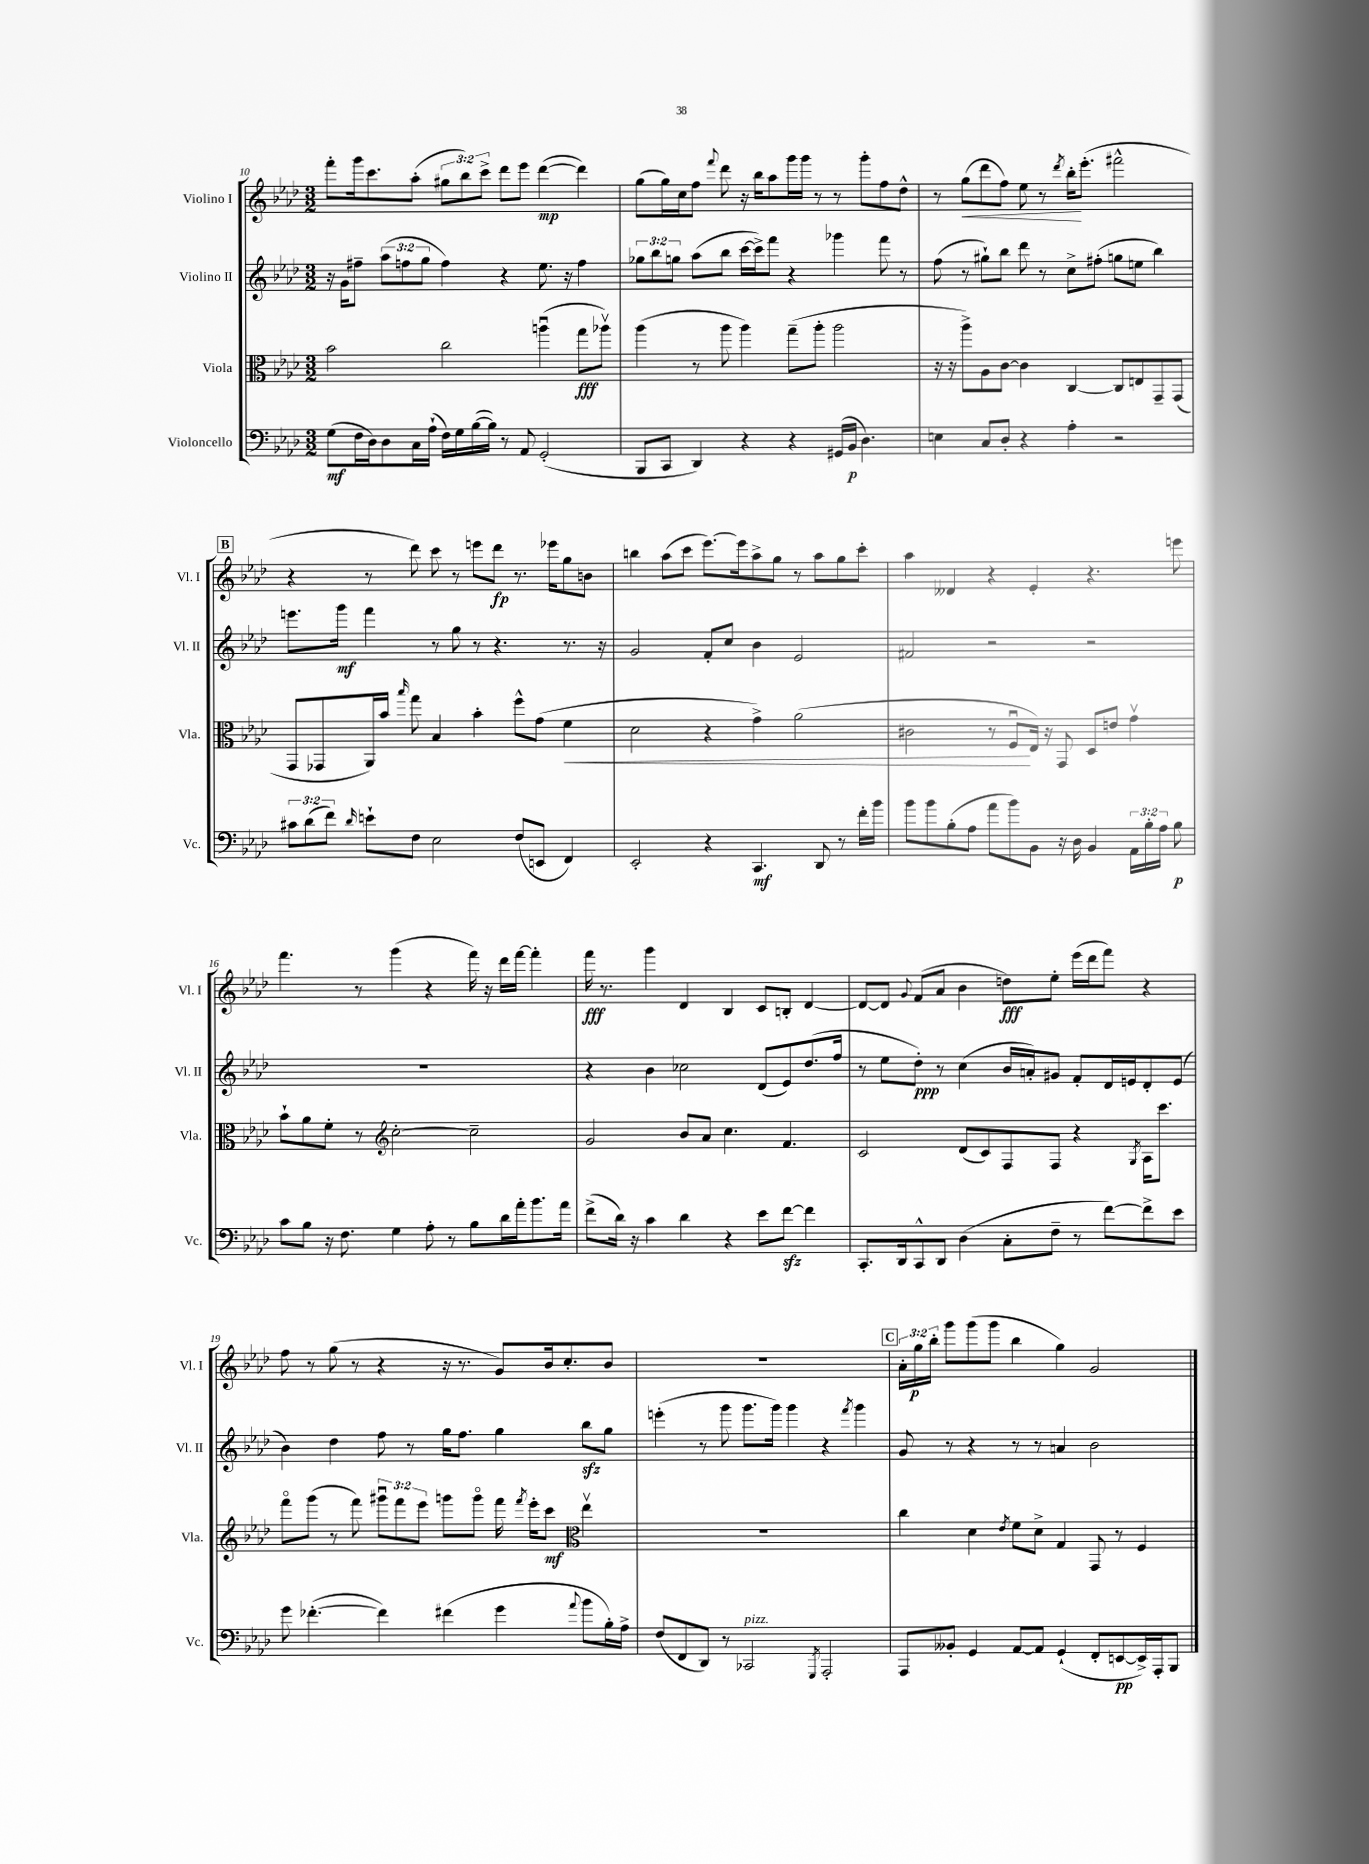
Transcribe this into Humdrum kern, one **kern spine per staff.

**kern	**dynam	**kern	**dynam	**kern	**dynam	**kern	**dynam
*part4	*part4	*part3	*part3	*part2	*part2	*part1	*part1
*staff4	*staff4	*staff3	*staff3	*staff2	*staff2	*staff1	*staff1
*I"Violoncello	*	*I"Viola	*	*I"Violino II	*	*I"Violino I	*
*I'Vc.	*	*I'Vla.	*	*I'Vl. II	*	*I'Vl. I	*
*clefF4	*	*clefC3	*	*clefG2	*	*clefG2	*
*k[b-e-a-d-]	*	*k[b-e-a-d-]	*	*k[b-e-a-d-]	*	*k[b-e-a-d-]	*
*M3/2	*	*M3/2	*	*M3/2	*	*M3/2	*
=10	=10	=10	=10	=10	=10	=10	=10
(8G\L	mf	2b-\	.	16r	.	8fff'\L	.
.	.	.	.	16g\KL	.	.	.
16F\L	.	.	.	8ff#X~\J	.	16ggg\k	.
16D-\J)	.	.	.	.	.	8.ccc\	.
8D-\	.	.	.	(12aa-\L	.	.	.
.	.	.	.	12ffn\	.	.	.
16C\L	.	.	.	.	.	(8aa-'\J	.
.	.	.	.	12gg\J	.	.	.
(16A-`\JJ	.	.	.	.	.	.	.
16F\LL)	.	2cc\	.	4ff\)	.	12gg#X\L	.
16G\	.	.	.	.	.	.	.
.	.	.	.	.	.	12bb-\)	.
([16B-\	.	.	.	.	.	.	.
.	.	.	.	.	.	12ccc^\J	.
16B-\JJ])	.	.	.	.	.	.	.
8r	.	.	.	4r	.	8ddd-\L	.
8AA-/	.	.	.	.	.	8eee-\J	.
(2GG'/	.	(4aanu\	.	8.ee-\	.	([4ddd-\	mp
.	.	.	.	16r	.	.	.
.	.	8gg\L	fff	4ff\	.	4ddd-\])	.
.	.	8aa-Xv\J)	.	.	.	.	.
=11	=11	=11	=11	=11	=11	=11	=11
8BBB-/L	.	(4aa-\	.	12gg-X\L	.	(8gg\L	.
.	.	.	.	12bb-\	.	.	.
8CC/J	.	.	.	.	.	16gg\L)	.
.	.	.	.	12ggn\J	.	.	.
.	.	.	.	.	.	16cc\J	.
4DD-/)	.	8r	.	(8aa-\L	.	8ff\J	.
.	.	.	.	.	.	8qqfff/	.
.	.	8aa-\	.	8bb-\J	.	8ddd-\	.
4r	.	4aa-\)	.	[16ccc\LL	.	16r	.
.	.	.	.	16ccc^\J])	.	16bb-\KL	.
.	.	.	.	8fff\J	.	8aa-\	.
4r	.	(8gg~\L	.	4r	.	16ggg\L	.
.	.	.	.	.	.	16ggg\JJ	.
.	.	8aa-'\J	.	.	.	8r	.
(16GG#X/LL	.	2aa-\	.	4ggg-X\	.	8r	.
16BB-/JJ	p	.	.	.	.	.	.
4.D-\)	.	.	.	.	.	8ggg'\L	.
.	.	.	.	8fff\	.	8ff\	.
.	.	.	.	8r	.	8dd-^^\J	.
=12	=12	=12	=12	=12	=12	=12	=12
4En\	.	16r	.	(8ff\	.	8r	.
.	.	16r	.	.	.	.	.
!	!	!	!	!	!	!	!LO:HP:b
.	.	8aa-^\L)	.	8r	.	(8gg\L	<
8C/L	.	8A-\	.	8gg#X`\L)	.	8ddd-\	.
8D-'/J	.	[8c\J	.	8bb-\J	.	8ff\J)	.
4r	.	4c\]	.	8ddd-\	.	8ee-\	.
.	.	.	.	8r	.	8r	.
.	.	.	.	.	.	8qddd-/	.
4A-'\	.	[4C/	.	8cc^\L	.	16bb-'\KL	.
.	.	.	.	.	.	(8.eee-'\J	[
.	.	.	.	(8ff#X'\J	.	.	.
2r	.	8C/L]	.	8ggn\L	.	2fff#X^^\	.
.	.	8En/	.	8een\J	.	.	.
.	.	8GG~/	.	4bb-\)	.	.	.
.	.	(8GG/J	.	.	.	.	.
!!LO:LB:g=z
!!LO:REH:place=s1:t=B
=13	=13	=13	=13	=13	=13	=13	=13
12c#X\L	.	8GG/L	.	8.eeen\L	.	4r	.
(12d-\	.	.	.	.	.	.	.
.	.	8GG-X/	.	.	.	.	.
12f\J)	.	.	.	.	.	.	.
.	.	.	.	16ggg\Jk	mf	.	.
16qqd-/	.	.	.	.	.	.	.
8en`\L	.	16AA-/L)	.	4fff\	.	8r	.
.	.	16b-/JJ	.	.	.	.	.
.	.	16qqbb-/	.	.	.	.	.
8F\J	.	8gg\	.	.	.	8ddd-\)	.
2E-\	.	4B-/	.	8r	.	8ccc\	.
.	.	.	.	8gg\	.	8r	.
.	.	4b-'\	.	8r	.	8eeen\L	.
.	.	.	.	4.r	.	8ddd-\J	fp
(8F/L	.	8ff^^\L	.	.	.	8.r	.
8EEn/J	.	(8g\J	.	.	.	.	.
.	.	.	.	.	.	16eee-X\KL	.
!	!	!	!LO:HP:b	!	!	!	!
4FF/)	.	4f\	<	8.r	.	8gg\	.
.	.	.	.	.	.	8bn\J	.
.	.	.	.	16r	.	.	.
=14	=14	=14	=14	=14	=14	=14	=14
2EE-'/	.	2d-\	.	2g/	.	4bbn\	.
.	.	.	.	.	.	(8aa-\L	.
.	.	.	.	.	.	8ccc\J	.
4r	.	4r	.	8f'/L	.	[8.eee-\L)	.
.	.	.	.	8cc/J	.	.	.
.	.	.	.	.	.	16eee-\k]	.
4.CC/	mf	4g^\)	.	4b-\	.	8aa-^\	.
.	.	.	.	.	.	8gg\J	.
.	.	(2a-\	.	2e-/	.	8r	.
8DD-/	.	.	.	.	.	8aa-\L	.
8r	.	.	.	.	.	8gg\	.
16f'\LL	.	.	.	.	.	8ccc'\J	.
16b-\JJ	.	.	.	.	.	.	.
=15	=15	=15	=15	=15	=15	=15	=15
8b-\L	.	2c#X\	.	2f#X/	.	4aa-\	.
8b-\	.	.	.	.	.	.	.
(8B-'\	.	.	.	.	.	4d--X/	.
8A-\J	.	.	.	.	.	.	.
8a-\L	.	8r	.	2r	.	4r	.
8b-\)	.	8Fu/L	.	.	.	.	.
8BB-\J	.	16E-/Jk)	[	.	.	4e-'/	.
.	.	16r	.	.	.	.	.
16r	.	8GG/	.	.	.	.	.
16D-\	.	.	.	.	.	.	.
4BB-/	.	8D-/L	.	2r	.	4.r	.
.	.	8en/J	.	.	.	.	.
24AA-\LL	.	4gv\	.	.	.	.	.
24B-'\	.	.	.	.	.	.	.
24A-\JJ	.	.	.	.	.	.	.
8B-\	p	.	.	.	.	8eeen\	.
!!LO:LB:g=z
=16	=16	=16	=16	=16	=16	=16	=16
8c\L	.	8b-`\L	.	1.r	.	4.fff\	.
8B-\J	.	8a-\	.	.	.	.	.
16r	.	8f'\J	.	.	.	.	.
8.F\	.	.	.	.	.	.	.
.	.	8r	.	.	.	8r	.
*	*	*clefG2	*	*	*	*	*
4G\	.	[2cc'\	.	.	.	(4ggg\	.
8A-'\	.	.	.	.	.	4r	.
8r	.	.	.	.	.	.	.
8B-\L	.	2cc~\]	.	.	.	16fff\)	.
.	.	.	.	.	.	16r	.
16d-\L	.	.	.	.	.	16ddd-\LL	.
16a-'\J	.	.	.	.	.	[16fff\JJ	.
8.b-\	.	.	.	.	.	4fff'\]	.
16a-\Jk	.	.	.	.	.	.	.
=17	=17	=17	=17	=17	=17	=17	=17
(8f^\L	.	2g/	.	4r	.	16fff\	fff
.	.	.	.	.	.	8.r	.
16d-\Jk)	.	.	.	.	.	.	.
16r	.	.	.	.	.	.	.
4c\	.	.	.	4b-\	.	4ggg\	.
4d-\	.	8b-/L	.	2cc-X\	.	4d-/	.
.	.	8a-/J	.	.	.	.	.
4r	.	4.cc\	.	.	.	4B-/	.
8e-\L	.	.	.	(8d-/L	.	8c/L	.
[8fzz\J	.	4.f/	.	8e-/)	.	8Bn'/J	.
4f\]	.	.	.	(8.dd-/	.	[4d-/	.
.	.	.	.	16ff/Jk	.	.	.
=18	=18	=18	=18	=18	=18	=18	=18
8.CC'/L	.	2c/	.	8r	.	8d-/L_	.
.	.	.	.	8ee-\L	.	8d-/J]	.
16DD-/k	.	.	.	.	.	.	.
.	.	.	.	.	.	8qqg/	.
8CC^^/	.	.	.	8dd-'\J)	ppp	(8f/L	.
8DD-/J	.	.	.	8r	.	8a-/J	.
(4D-\	.	(8d-/L	.	(4cc\	.	4b-\	.
.	.	8c/)	.	.	.	.	.
8C'\L	.	8F/	.	16b-/LL	.	8ddn\L)	fff
.	.	.	.	16an'/J)	.	.	.
8F~\J	.	8F/J	.	8g#X/J	.	8ee-'\J	.
8r	.	4r	.	8f'/L	.	(16eee-\LL	.
.	.	.	.	.	.	16ddd-\J	.
[8f\L)	.	.	.	16d-/L	.	8fff\J)	.
.	.	.	.	16en/J	.	.	.
.	.	8qG/	.	.	.	.	.
8f^\]	.	16A-\KL	.	8d-'/	.	4r	.
.	.	8.ccc\J	.	.	.	.	.
8e-\J	.	.	.	(8e/J	.	.	.
!!LO:LB:g=z
=19	=19	=19	=19	=19	=19	=19	=19
8g\	.	8fff\L	.	4b-\)	.	8ff\	.
([4.f-X'\	.	(8ggg\J	.	.	.	8r	.
.	.	8r	.	4dd-\	.	(8gg\	.
.	.	8fff\)	.	.	.	8r	.
4f-\])	.	12ggg#Xu\L	.	8ff\	.	4r	.
.	.	12fff\	.	.	.	.	.
.	.	.	.	8r	.	.	.
.	.	12eee-\J	.	.	.	.	.
(4f#X\	.	8gggn\L	.	16gg\KL	.	16r	.
.	.	.	.	8.ff\J	.	8.r	.
.	.	8ggg\J	.	.	.	.	.
4g\	.	16fff\	.	4gg\	.	8g/L)	.
.	.	8qfff/	.	.	.	.	.
.	.	16eee-'\KL	.	.	.	.	.
.	.	8ccc\J	mf	.	.	16b-/k	.
.	.	.	.	.	.	8.cc'/	.
8qqa-/	.	.	.	.	.	.	.
*	*	*clefC3	*	*	*	*	*
8b-\L	.	4ee-v\	.	8bb-zz\L	.	.	.
16B-'\L)	.	.	.	8gg\J	.	8b-/J	.
16A-^\JJ	.	.	.	.	.	.	.
=20	=20	=20	=20	=20	=20	=20	=20
(8F/L	.	1.r	.	(4eeen'\	.	1.r	.
8FF/	.	.	.	.	.	.	.
8DD-/J)	.	.	.	8r	.	.	.
8r	.	.	.	8ggg\	.	.	.
!LO:TX:a:i:t=pizz.	!	!	!	!	!	!	!
2CC-X/	.	.	.	8.ggg\L	.	.	.
.	.	.	.	16ggg\Jk)	.	.	.
.	.	.	.	4ggg\	.	.	.
8qGGG/	.	.	.	.	.	.	.
2AAA-'/	.	.	.	4r	.	.	.
.	.	.	.	8qfff/	.	.	.
.	.	.	.	4ggg\	.	.	.
!!LO:REH:place=s1:t=C
=21	=21	=21	=21	=21	=21	=21	=21
8AAA-/L	.	4cc\	.	8g/	.	24a-'\LL	.
.	.	.	.	.	.	24gg\	p
.	.	.	.	.	.	24bb-'\JJ	.
8BB--X'/J	.	.	.	8r	.	8ggg\L	.
4GG/	.	4d-\	.	4r	.	(8ggg\	.
.	.	.	.	.	.	8ggg\J	.
.	.	8qe-/	.	.	.	.	.
[8AA-/L	.	8f\L	.	8r	.	4bb-\	.
8AA-/J]	.	8d-^\J	.	8r	.	.	.
(4GG`/	.	4G/	.	4an/	.	4gg\)	.
8FF'/L	.	8GG/	.	2b-\	.	2g/	.
[8EEn/	pp	8r	.	.	.	.	.
16EE^/L])	.	4F/	.	.	.	.	.
16AAA-'/J	.	.	.	.	.	.	.
8BBB-/J	.	.	.	.	.	.	.
==	==	==	==	==	==	==	==
*-	*-	*-	*-	*-	*-	*-	*-
